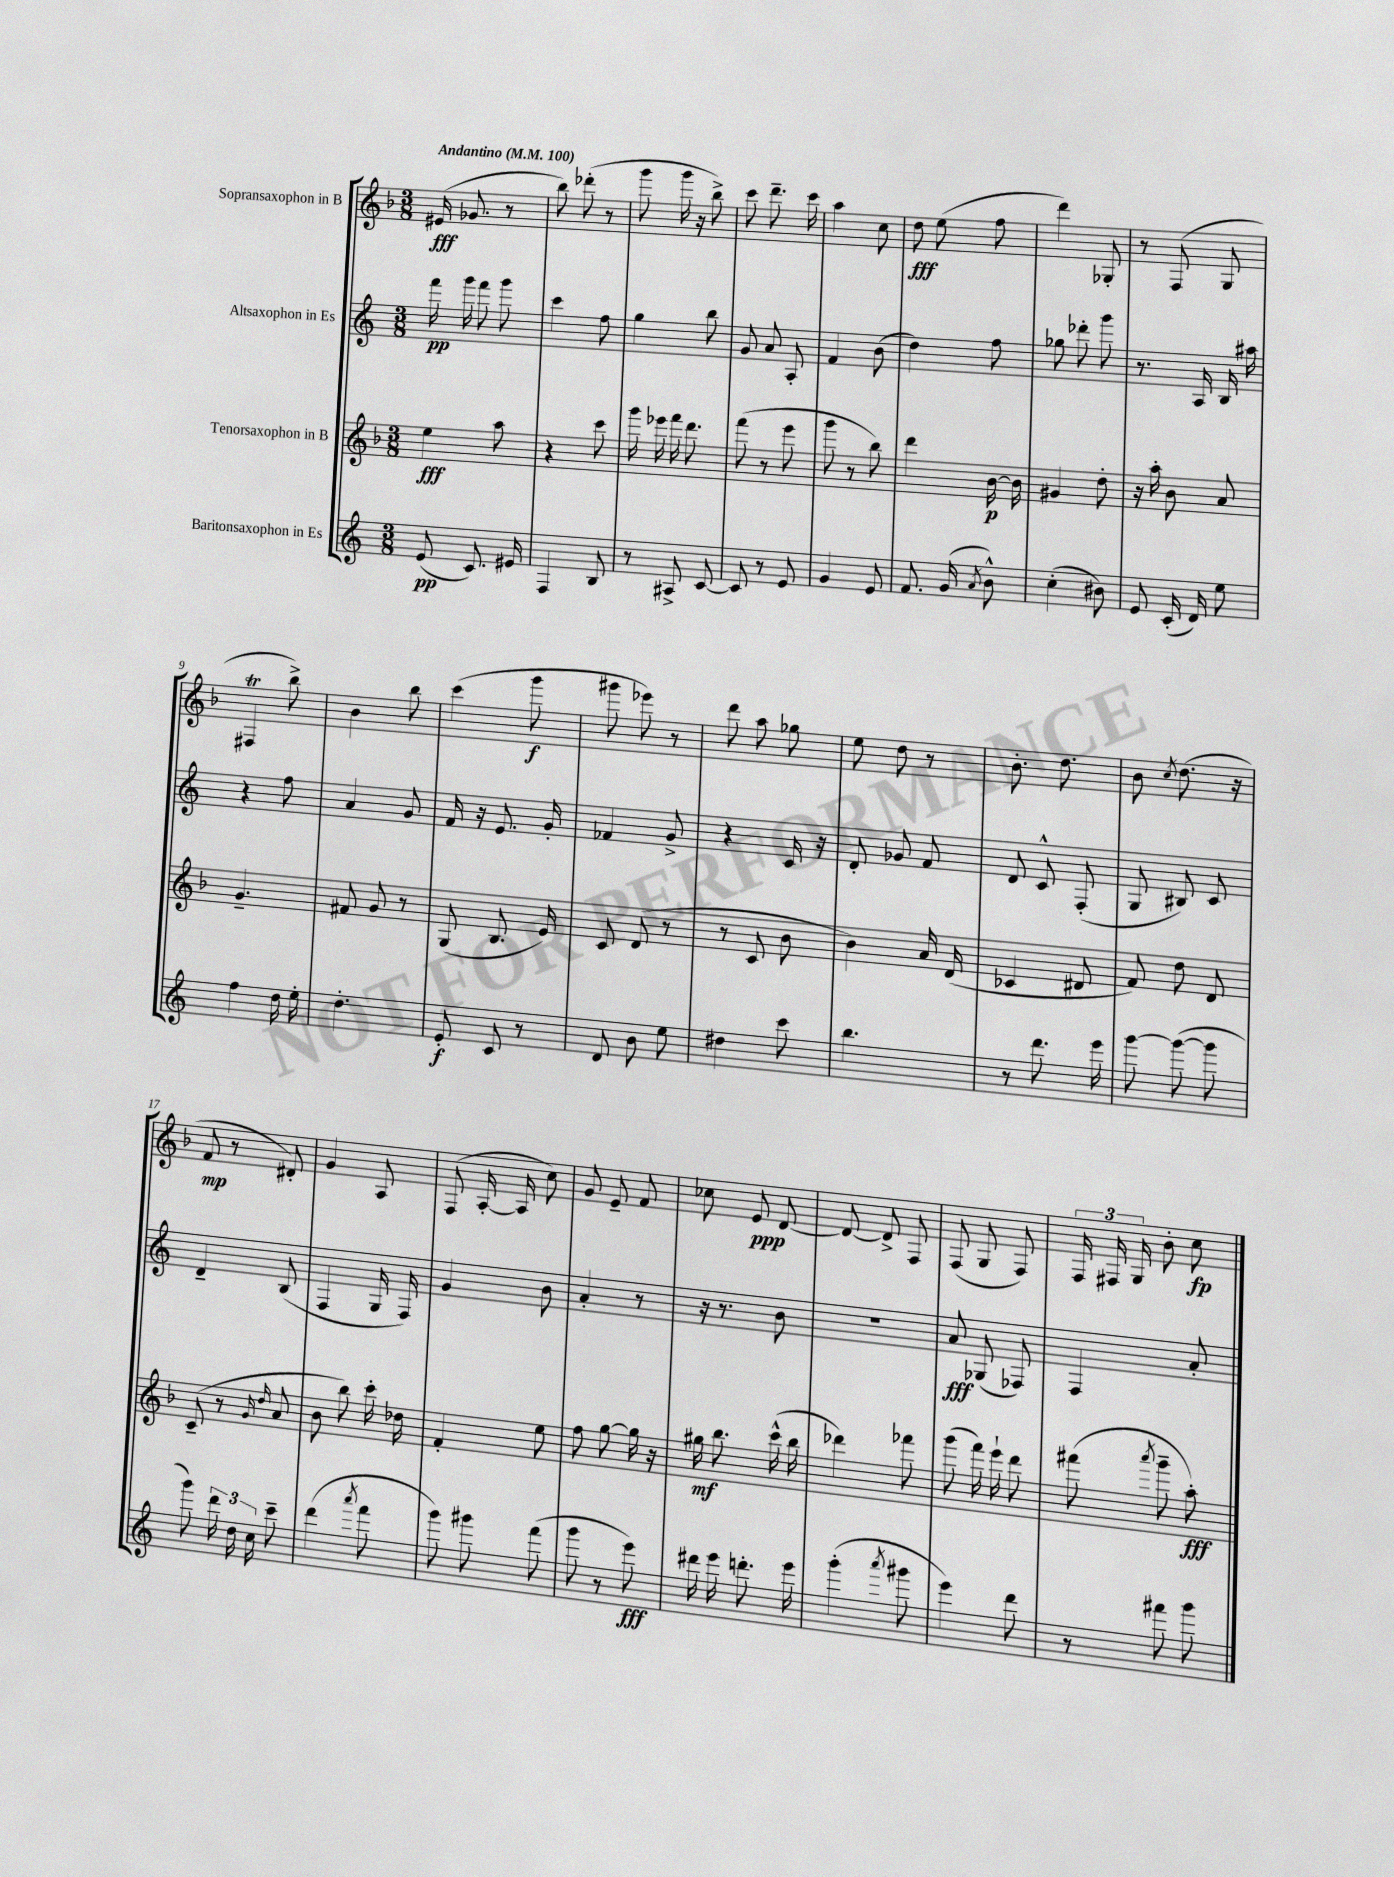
<<
\new StaffGroup <<
\new Staff = "s0" \with { instrumentName = "Sopransaxophon in B" } {
    \clef treble \key f \major \numericTimeSignature \time 3/8 \tempo "Andantino" 4 = 100
    \autoBeamOff eis'16\fff( ges'8. r8 |
    bes''8) des'''8-.( r8 |
    g'''8 g'''16 r16 bes''8->) |
    c'''8 d'''8.-- c'''16 |
    a''4 c''8 |
    d''8\fff e''8( f''8 |
    d'''4) ges8-. |
    r8 f8( g8 |
    fis4\trill bes''8->) |
    bes'4 bes''8 |
    c'''4( g'''8\f |
    gis'''8 ees'''8) r8 |
    d'''8 a''8 ges''8 |
    e''8 d''8 r8 |
    bes'8.-. d''8. |
    bes'8 \acciaccatura { c''8 } d''8.( r16 |
    f'8\mp r8 dis'8-.) |
    g'4 a8 |
    f8( a16~-. a16 c''8) |
    g'8 e'8-- f'8 |
    ces''8 e'8\ppp d'8~ |
    d'8~ d'8-> f8 |
    f8( g8 f8) |
    \tuplet 3/2 { f16 fis16 g16 } bes'8-. c''8\fp \bar "|." |
}
\new Staff = "s1" \with { instrumentName = "Altsaxophon in Es" } {
    \clef treble \key c \major \numericTimeSignature \time 3/8
    \autoBeamOff f'''16\pp g'''16 f'''8 g'''8 |
    c'''4 f''8 |
    g''4 b''8 |
    g'8 a'8 a8-. |
    f'4 b'8( |
    d''4) f''8 |
    ges''8 des'''8-. g'''8 |
    r8. a16 b16 ais''16 |
    r4 f''8 |
    a'4 g'8 |
    f'16 r16 e'8. g'16-. |
    fes'4 g'8-> |
    r4 c'16 r16 |
    d'8-. ges'8 f'8 |
    d'8 c'8-^ f8-.( |
    g8 bis8) c'8 |
    d'4-- b8( |
    f4 g16 f16) |
    g'4 b'8 |
    a'4-. r8 |
    r16 r8. b'8 |
    R4. |
    a'8\fff ges8( fes8) |
    f4 a'8-. \bar "|." |
}
\new Staff = "s2" \with { instrumentName = "Tenorsaxophon in B" } {
    \clef treble \key f \major \numericTimeSignature \time 3/8
    \autoBeamOff e''4\fff a''8 |
    r4 c'''8 |
    g'''16 ees'''16 f'''16 d'''8. |
    f'''8( r8 e'''8 |
    g'''8 r8 bes''8) |
    d'''4 bes'16~\p bes'16 |
    gis'4 d''8-. |
    r16 a''16-. bes'8 a'8 |
    g'4.-- |
    fis'8 g'8 r8 |
    g8( bes8. e'16) |
    c'8 d'8( r8 |
    r8 c'8 bes'8 |
    bes'4) a'16 d'16( |
    ces'4 dis'8 |
    f'8) d''8 d'8 |
    c'8--( r8 \grace { g'16 d''16 } a'8 |
    bes'8 bes''8) c'''16-. des''16 |
    f'4-. e''8 |
    f''8 g''8~ g''16 r16 |
    gis''16\mf bes''8. c'''16-^( bes''16 |
    des'''4) fes'''8 |
    g'''8( f'''16) e'''16-! d'''8 |
    fis'''8( \acciaccatura { a'''8 } g'''8-- a''8-.\fff) \bar "|." |
}
\new Staff = "s3" \with { instrumentName = "Baritonsaxophon in Es" } {
    \clef treble \key c \major \numericTimeSignature \time 3/8
    \autoBeamOff e'8\pp( c'8.) eis'16 |
    f4 b8 |
    r8 ais8-> c'8~ |
    c'8 r8 e'8 |
    g'4 e'8 |
    f'8. g'16( \acciaccatura { a'8 } b'8-^) |
    c''4-.( bis'8) |
    e'8 c'16-.( d'16) e''8 |
    f''4 d''16 e''16-. |
    d''4.-. |
    e'8-.\f c'8 r8 |
    d'8 b'8 e''8 |
    dis''4 c'''8 |
    b''4. |
    r8 d'''8. e'''16 |
    g'''8~ g'''8~( g'''8 |
    g'''8) \tuplet 3/2 { d'''16 d''16 c''16 } c'''8-- |
    d'''4( \acciaccatura { a'''8 } f'''8 |
    g'''8) gis'''8 f'''8( |
    g'''8 r8 e'''8\fff) |
    dis'''16 e'''16 d'''8.-. e'''16 |
    g'''4-.( \acciaccatura { a'''8 } gis'''8 |
    e'''4) d'''8 |
    r8 fis'''8 g'''8 \bar "|." |
}
>>
>>
